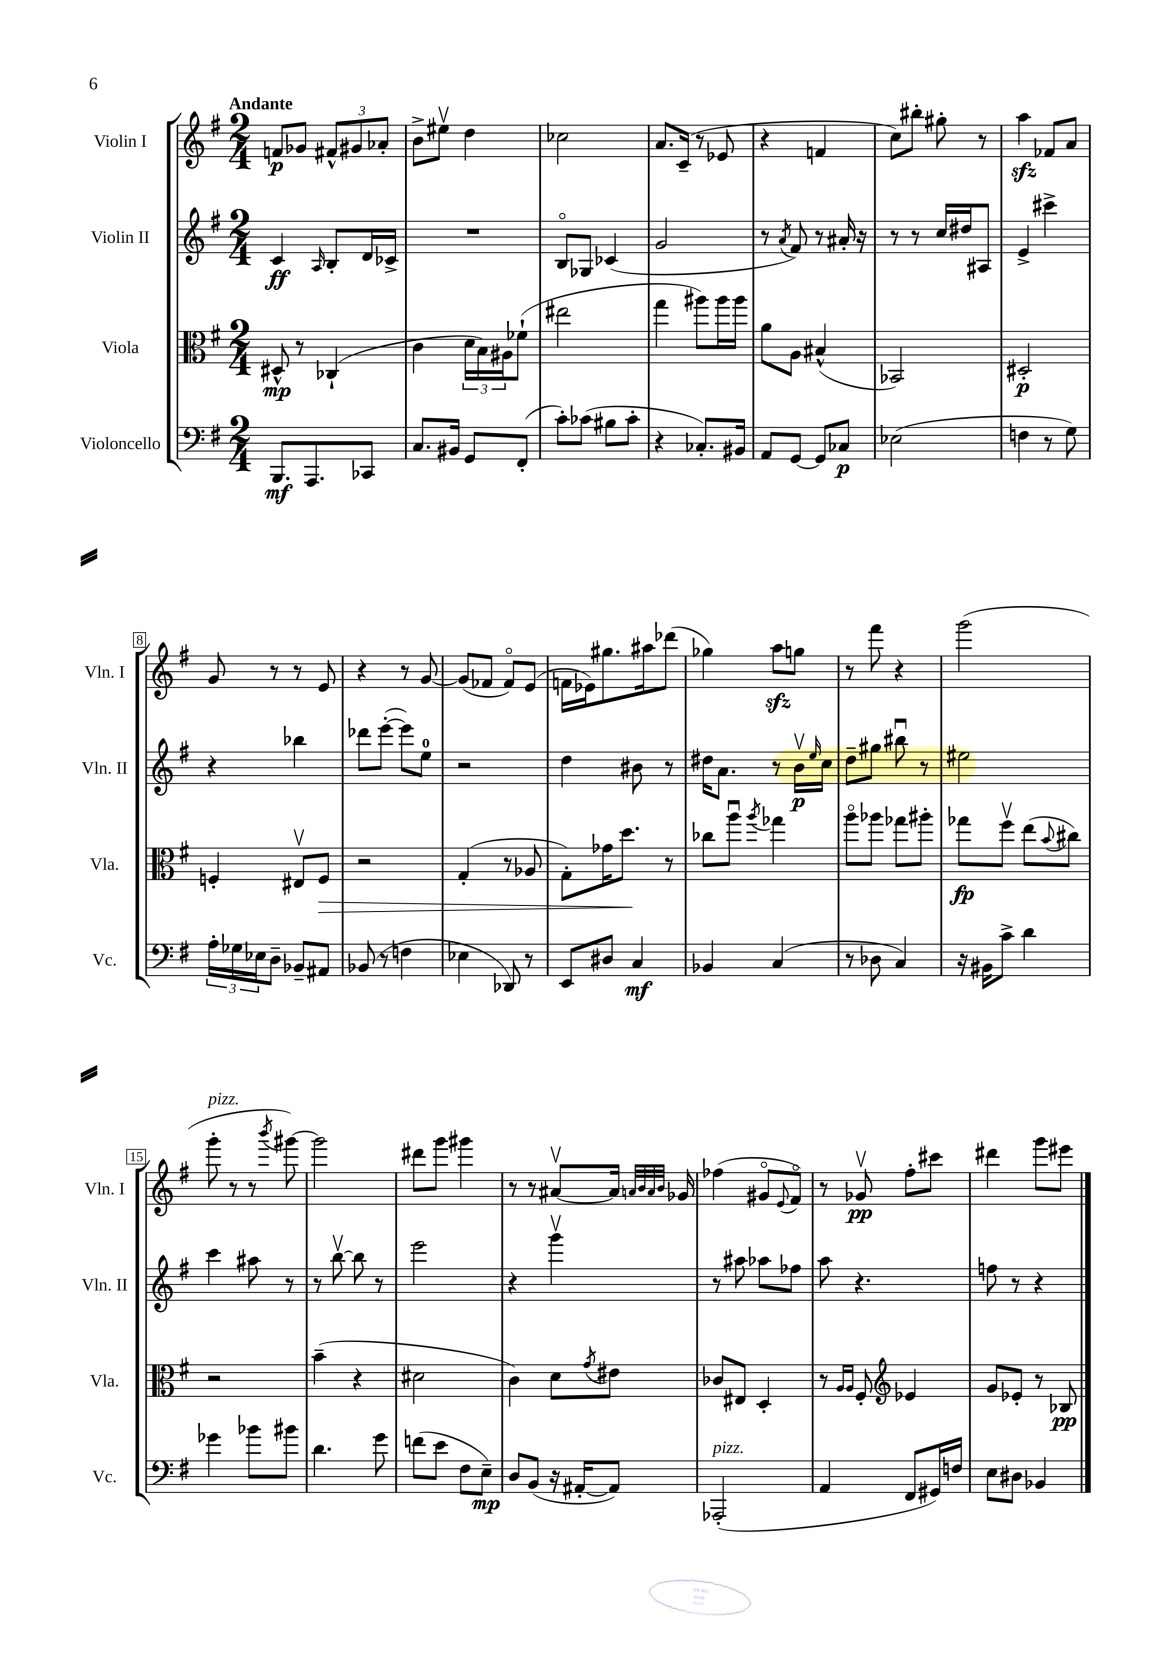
<<
\new StaffGroup <<
\new Staff = "s0" \with { instrumentName = "Violin I" shortInstrumentName = "Vln. I" } {
    \clef treble \key g \major \numericTimeSignature \time 2/4 \tempo "Andante"
    f'8\p ges'8 \tuplet 3/2 { fis'8-^ gis'8 aes'8-. } |
    b'8-> eis''8\upbow d''4 |
    ces''2 |
    a'8. c'16--( r8 ees'8 |
    r4 f'4 |
    c''8) bis''8-. gis''8-. r8 |
    a''4\sfz fes'8 a'8 |
    g'8 r8 r8 e'8 |
    r4 r8 g'8~ |
    g'8( fes'8 fes'8\flageolet) e'8( |
    f'16 ees'16) gis''8. ais''16 des'''8( |
    ges''4) a''8\sfz g''8 |
    r8 fis'''8 r4 |
    g'''2( |
    g'''8-.^\markup { \italic "pizz." } r8 r8 \acciaccatura { b'''8 } gis'''8~) |
    gis'''2 |
    dis'''8 g'''8 gis'''4 |
    r8 r8 ais'8~\upbow ais'16 \grace { a'32 b'32 a'32 b'32 } ges'16 |
    fes''4( gis'8\flageolet \appoggiatura { e'8 } fis'8\flageolet) |
    r8 ges'8\upbow\pp fis''8-. cis'''8 |
    dis'''4 g'''8 eis'''8 \bar "|." |
}
\new Staff = "s1" \with { instrumentName = "Violin II" shortInstrumentName = "Vln. II" } {
    \clef treble \key g \major \numericTimeSignature \time 2/4
    c'4\ff \grace { a16 } b8-. d'16 ces'16-> |
    R2 |
    b8\flageolet ges8 ces'4( |
    g'2 |
    r8 \acciaccatura { a'8 } fis'8) r8 ais'16-. r16 |
    r8 r8 c''16 dis''16 ais8 |
    e'4-> cis'''4-> |
    r4 bes''4 |
    des'''8 e'''8~-.( e'''8) e''8-0 |
    r2 |
    d''4 bis'8 r8 |
    dis''16 a'8. r8 b'16\upbow\p \grace { e''16 } c''16 |
    d''8-- gis''8 bis''8\downbow r8 |
    eis''2 |
    c'''4 ais''8 r8 |
    r8 b''8~\upbow b''8 r8 |
    e'''2 |
    r4 g'''4\upbow |
    r8 ais''8 aes''8 fes''8 |
    a''8 r4. |
    f''8 r8 r4 \bar "|." |
}
\new Staff = "s2" \with { instrumentName = "Viola" shortInstrumentName = "Vla." } {
    \clef alto \key g \major \numericTimeSignature \time 2/4
    dis8-^\mp r8 ces4-!( |
    c'4 \tuplet 3/2 { d'16 b16) ais16 } fes'8-!( |
    eis''2 |
    g''4 ais''8) ais''16 ais''16 |
    a'8 a8 bis4-^( |
    bes,2) |
    dis2-.\p |
    f4-. eis8\upbow f8\> |
    r2 |
    g4-.( r8 aes8 |
    g8-.) ges'16 d''8.\! r8 |
    ces''8 a''8\downbow \acciaccatura { a''8 } ges''4 |
    a''8\flageolet aes''8 ges''8 ais''8-. |
    ges''8\fp fis''8\upbow e''8( \appoggiatura { b'8 } cis''8) |
    r2 |
    b'4--( r4 |
    dis'2 |
    c'4) d'8 \acciaccatura { g'8 } eis'8 |
    ces'8 eis8 d4-. |
    r8 \grace { a16 a16 } fis8-. \clef treble ees'4 |
    g'8 ees'8-. r8 bes8\pp \bar "|." |
}
\new Staff = "s3" \with { instrumentName = "Violoncello" shortInstrumentName = "Vc." } {
    \clef bass \key g \major \numericTimeSignature \time 2/4
    b,,8.\mf a,,8. ces,8 |
    c8. bis,16 g,8 fis,8-.( |
    c'8-.) ces'8( bis8 ces'8-. |
    r4 ces8.-.) bis,16 |
    a,8 g,8~ g,8 ces8\p |
    ees2( |
    f4 r8 g8) |
    \tuplet 3/2 { a16-. ges16 ees16 } d8-- bes,8-- ais,8 |
    bes,8( r8 f4 |
    ees4 des,8) r8 |
    e,8 dis8 c4\mf |
    bes,4 c4( |
    r8 des8 c4) |
    r16 bis,16 c'8-> d'4 |
    ges'4 bes'8 bis'8 |
    d'4. g'8 |
    f'8( e'8 fis8 e8--\mp) |
    d8 b,8( r16 ais,16~-. ais,8) |
    aes,,2-.^\markup { \italic "pizz." }( |
    a,4 fis,8 gis,16) f16 |
    e8 dis8 bes,4 \bar "|." |
}
>>
>>
\layout { \context { \Score \override BarNumber.stencil = #(make-stencil-boxer 0.1 0.3 ly:text-interface::print) } }
